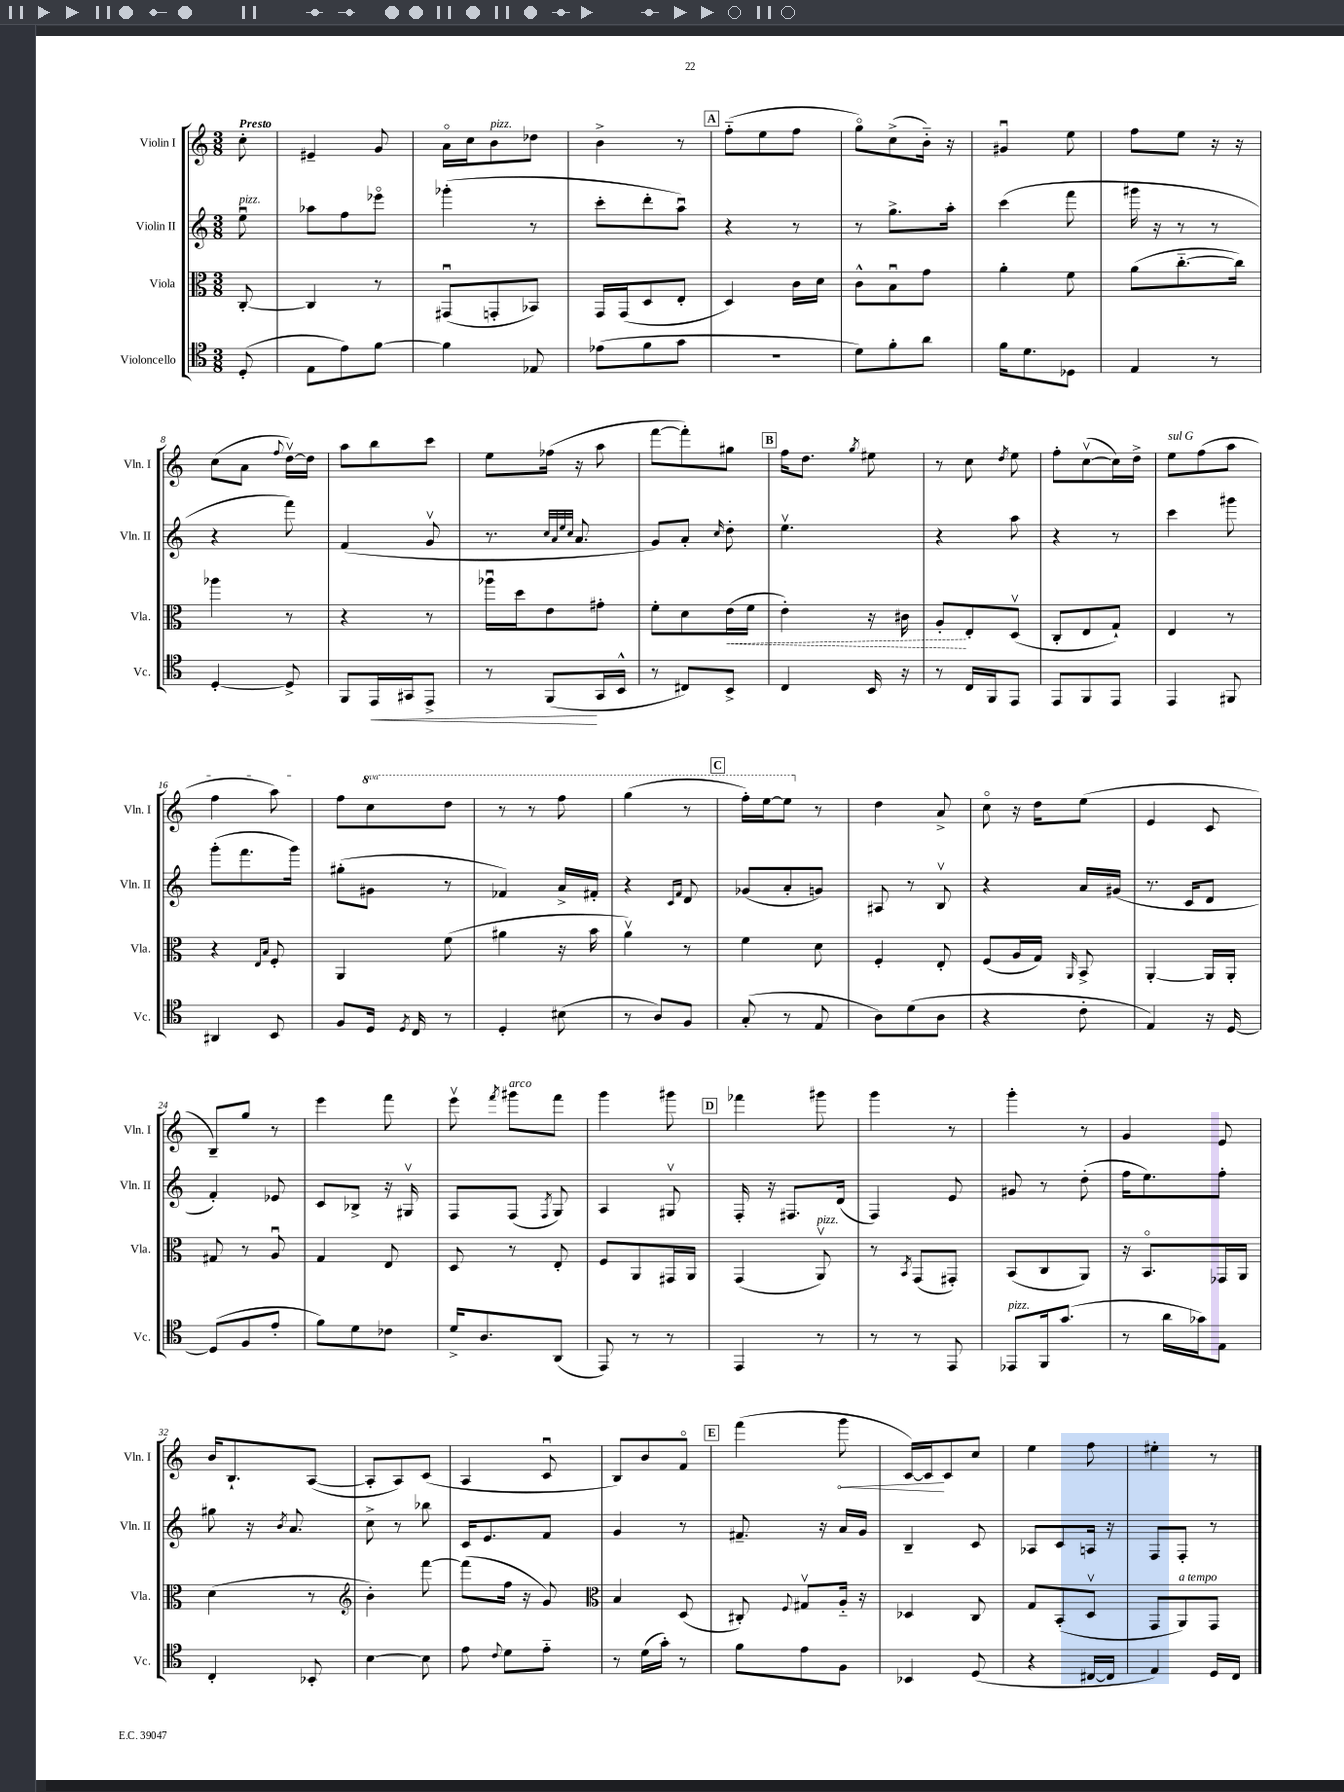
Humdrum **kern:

**kern	**kern	**kern	**kern
*staff4	*staff3	*staff2	*staff1
*clefC4	*clefC3	*clefG2	*clefG2
*k[]	*k[]	*k[]	*k[]
*M3/8	*M3/8	*M3/8	*M3/8
(8D'	[8C'	8eeu	8cc'
=	=	=	=
8E	4C]	8aa-	4e#~
8e)	.	8ff	.
[8f	8r	8eee-o	8g
=	=	=	=
4f]	(8GG#u	(4ggg-'	16ao
.	.	.	16cc
.	8GG'	.	8b
8E-	8BB-)	8r	8dd-
=	=	=	=
(8e-	16GG	8ccc'	4b^
.	(16GG	.	.
8f	8D	8ddd'	.
8g	8E'	8aau)	8r
=	=	=	=
4.r	4D)	4r	(8ff'~
.	.	.	8ee
.	16c	8r	8ff
.	16d	.	.
=	=	=	=
8d)	8c^^	8r	8ggo)
8f'	8Bu	8.gg^	(8cc^
8a	8g	.	16b'~)
.	.	16aa'	16r
=	=	=	=
16f	4a'	(4ccc	4g#u
8.d	.	.	.
8D-	8f	8fff	8ee
=	=	=	=
4E	(8a	16ggg#	8ff
.	.	16r	.
.	[8.cc'~	8r	8ee
8r	.	8r	16r
.	16cc])	.	16r
=	=	=	=
[4D'	4aa-	4r	(8cc
.	.	.	8a
.	.	.	8qqff
8D^]	8r	8fff)	[16ddv)
.	.	.	16dd]
=	=	=	=
8FF	4r	(4f	8aa
16EE	.	.	8bb
16GG#	.	.	.
8EE^	8r	8gv	8ccc
=	=	=	=
8r	16aa-u	8.r	8ee
.	16dd	.	.
(8FF	8e	.	(16ff-
.	.	32qqcc	.
.	.	32qqa	.
.	.	32qqee	.
.	.	32qqcc	.
.	.	8.a	16r
16GG	8g#'	.	8aa
16BB^^	.	.	.
=	=	=	=
8r	8f'	8g)	[8fff
8C#)	8d	8a'	8fff'])
.	.	16qqcc	.
8BB^	(16e	8dd'	8gg#
.	16f	.	.
=	=	=	=
4C	4e')	4.eev	16ff
.	.	.	8.dd
.	.	.	8qgg
16BB	16r	.	8ee#
16r	16c#	.	.
=	=	=	=
8r	8A'	4r	8r
16C	8E'	.	8cc
16FF	.	.	.
.	.	.	8qdd
8EE	(8Dv	8aa	8ee
=	=	=	=
8EE	8C'	4r	8ff'
8FF	8E	.	([8ccv
8EE	8G`)	8r	16cc])
.	.	.	16dd^
=	=	=	=
4EE	4E	4ccc	8ee
.	.	.	(8ff
8FF#	8r	8ggg#	8aa
=	=	=	=
4AA#	4r	(8ggg'	4ff
.	.	8.fff	.
.	16qqE	.	.
.	16qqB	.	.
8BB	8F'	.	8aa)
.	.	16ggg)	.
=	=	=	=
8F	4AA	(8gg#'	8ff
16D	.	8g#	8ccc
8qD	.	.	.
16C	.	.	.
8r	(8f	8r	8ddd
=	=	=	=
4D'	4a#	4f-)	8r
.	.	.	8r
(8B#	16r	16a^	8fff
.	16b	16f#'	.
=	=	=	=
8r	4av)	4r	(4ggg
8A)	.	.	.
.	.	16qqc	.
.	.	16qqf	.
8F	8r	8d	8r
=	=	=	=
(8G'	4f	(8g-	16fff')
.	.	.	[16eee
8r	.	8a'	8eee]
8E	8d	8g)	8r
=	=	=	=
8A)	4F'	8A#	4dd
(8d	.	8r	.
8A	8E'	8Bv	8a^
=	=	=	=
4r	(8F	4r	8cco
.	16A	.	16r
.	16G)	.	16dd
.	16qqAA	.	.
8c'	8BB^	16a	(8ee
.	.	(16g#	.
=	=	=	=
4E)	[4AA'	8.r	4e
.	.	16c	.
16r	16AA]	8d	8c
[16D	16AA'	.	.
=	=	=	=
(8D]	8G#	4f')	8B~)
8F	8r	.	8gg
8e'	8Au	8e-	8r
=	=	=	=
8f)	4G	8c	4eee
8d	.	8B-^	.
8c-	8E	16r	8fff
.	.	16G#v	.
=	=	=	=
16d^	8D	8F	8eeev
8.A	.	.	.
.	.	.	8qfff
.	8r	(8F	8ggg#
.	.	8qF	.
(8AA	8E'	8G)	8fff
=	=	=	=
8EE)	8F	4A	4ggg
8r	8AA	.	.
8r	16GG#	8G#v	8ggg#
.	16AA	.	.
=	=	=	=
4EE	(4GG	16F'	4fff-
.	.	16r	.
.	.	8.F#	.
8r	8AAv)	.	8ggg#
.	.	(16d	.
=	=	=	=
8r	8r	4F)	4ggg
.	8qBB	.	.
8r	(8GG	.	.
8EE	8GG#')	8e	8r
=	=	=	=
8EE-	(8BB	8g#	4ggg'
16FF	8C	8r	.
(8.g	.	.	.
.	8AA)	(8dd'	8r
=	=	=	=
8r	16r	16ff	4g
.	8.BBo	8.ee)	.
16a	.	.	.
16g-)	.	.	.
8E	16GG-	8ff'	8e
.	16AA	.	.
=	=	=	=
4C'	(4d	8gg#	16b
.	.	.	8.B`
.	.	16r	.
.	.	8qb	.
.	.	8.a	.
8BB-'	8r	.	([8A
=	=	=	=
*	*clefG2	*	*
[4B	4b')	8cc^	8A']
.	.	8r	8A)
8B]	[8fff	8bb-	(8c
=	=	=	=
8e	(8fff]	16c	4A
.	.	8.e	.
8qqc	.	.	.
8d	16ff	.	.
.	16r	.	.
8e'~	8g)	8f	8cu
=	=	=	=
*	*clefC3	*	*
8r	4B	4g	8B)
(16d	.	.	8b
16g')	.	.	.
8r	(8D	8r	8fo
=	=	=	=
8f	8C#')	8.f#~	(4fff
.	8qqF	.	.
8e	8G#v	.	.
.	.	16r	.
8F	16A'~	16a	8ggg
.	16r	16g	.
=	=	=	=
4BB-	4D-	4B~	[16c)
.	.	.	16c]
.	.	.	8c
(8D	8C	8c	8cc
=	=	=	=
4r	8G	8A-	4ee
.	(8BB'	8c	.
[16C#	8Dv	16A	8ff
16C#]	.	16r	.
=	=	=	=
4E)	8GG	8F	4ee#'
.	8AA)	8F'	.
16D	8GG	8r	8r
16C	.	.	.
==	==	==	==
*-	*-	*-	*-
